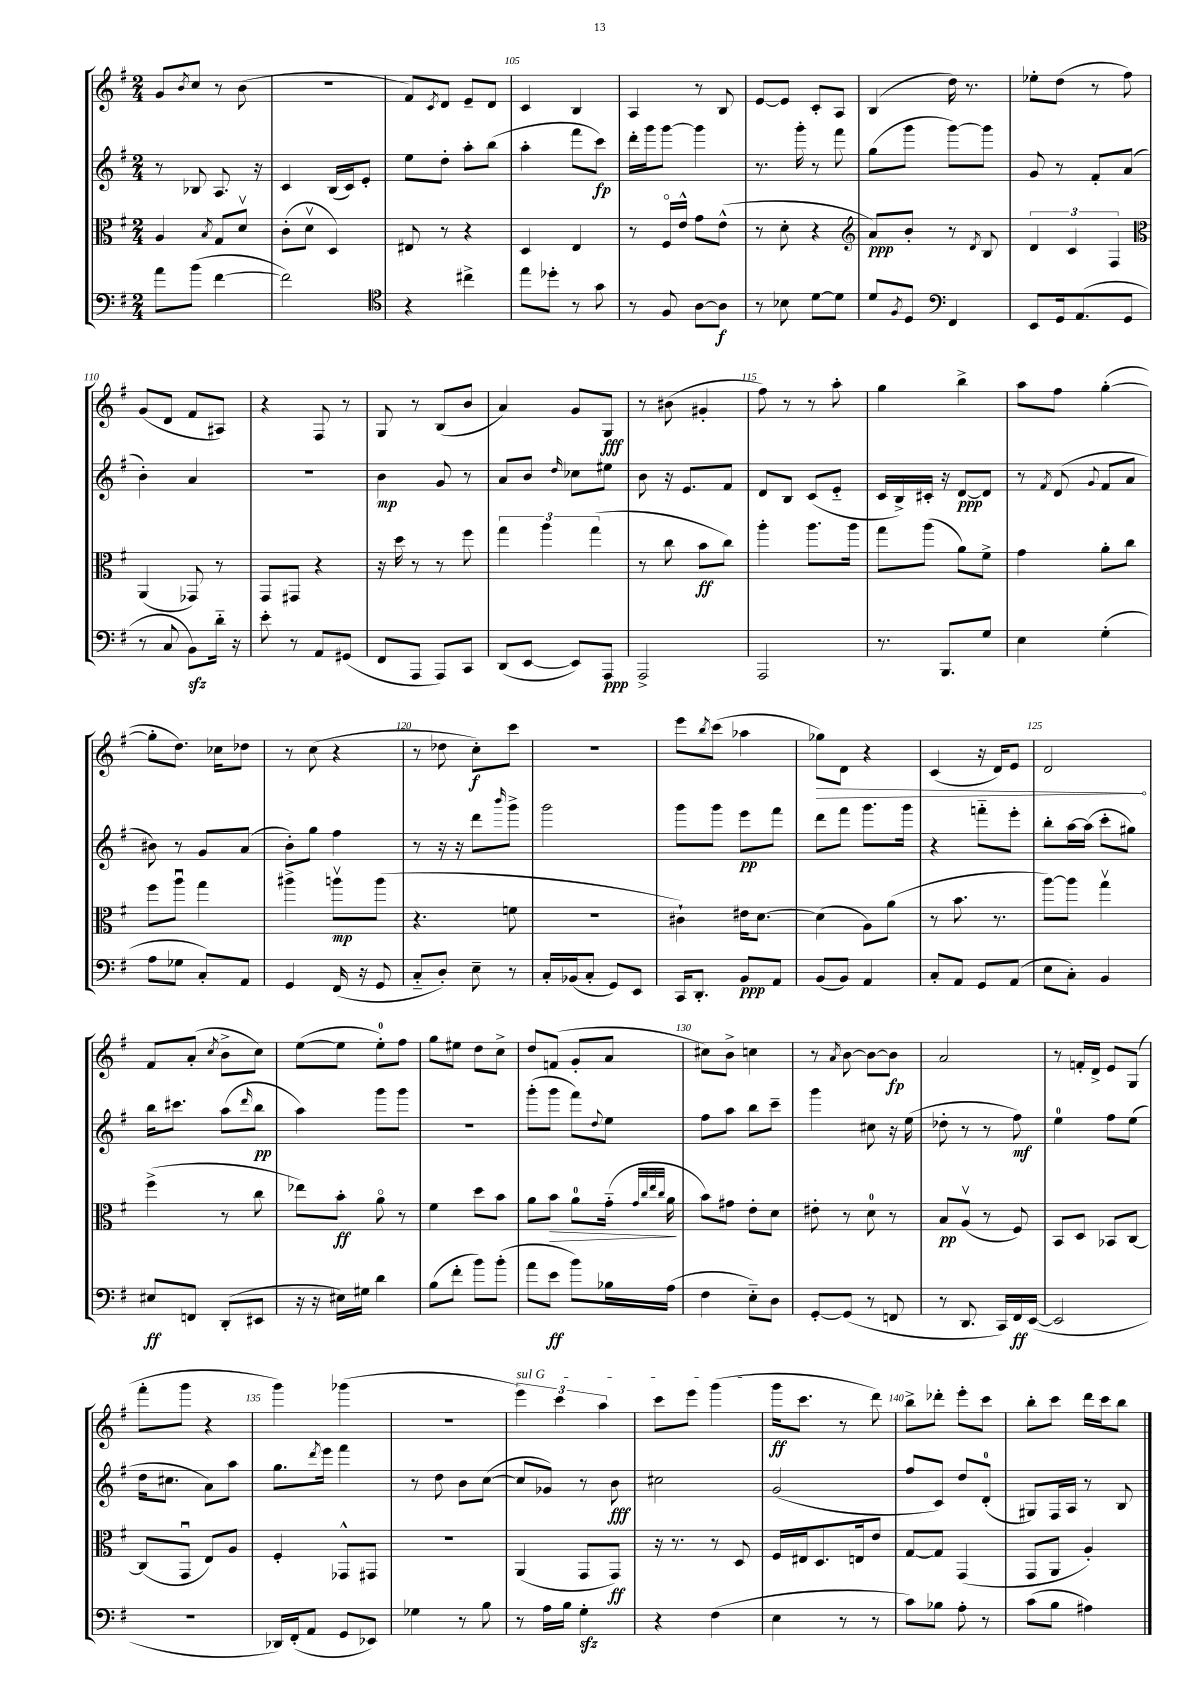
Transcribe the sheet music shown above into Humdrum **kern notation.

**kern	**kern	**kern	**kern
*staff4	*staff3	*staff2	*staff1
*clefF4	*clefC3	*clefG2	*clefG2
*k[f#]	*k[f#]	*k[f#]	*k[f#]
*M2/4	*M2/4	*M2/4	*M2/4
8a\L	4A/	8r	8g/L
.	.	.	8qb/
(8b\J	.	8B-/	8cc/J
.	8qB/	.	.
[4f#\	8G/L	8.A/	8r
.	8dv/J	.	(8b\
.	.	16r	.
=	=	=	=
2f#\])	(8c'\L	4c/	2r
.	8dv\J	.	.
.	4D/)	(16B/LL	.
.	.	16c/J)	.
.	.	8e'/J	.
=	=	=	=
*clefC4	*	*	*
4r	8E#/	8ee\L	8f#/L)
.	.	.	8qc/
.	8r	8dd'\J	8d/J
4cc#^\	4r	8aa'\L	8e~/L
.	.	(8bb\J	8d/J
=	=	=	=
8ee\L	4D/	4aa'\	4c/
8dd-'\J	.	.	.
8r	4E/	8fff#\L	4B/
8g\	.	8ccc\J)	.
=	=	=	=
8r	8r	16ddd'\LL	4A/
.	.	16ggg\J	.
8F#/	16F#o/LL	[8ggg\J	.
.	16e^^/JJ	.	.
[8A\L	8g\L	4ggg\]	8r
8A\]J	(8e^^\J	.	8B/
=	=	=	=
8r	8r	8.r	[8e/L
8B-\	8d'\	.	8e/]J
.	.	16ggg'\	.
[8d\L	4r	8r	8c'/L
8d\]J	.	8fff#\	8A/J
=	=	=	=
*	*clefG2	*	*
8d/L	8a/L)	(8gg\L	(4B/
8qF#/	.	.	.
8D/J	8b'/J	8ggg\J	.
*clefF4	*	*	*
4FF#/	8r	[8ggg\L)	16dd\)
.	.	.	8.r
.	8qd/	.	.
.	8B/	8ggg\]J	.
=	=	=	=
8EE/L	6d/	8g/	8ee-'\L
16GG/k	.	8r	(8dd\J
.	6c/	.	.
(8.AA/	.	.	.
.	.	8f#'/L	8r
.	6F#/	.	.
8GG/J	.	(8a/J	8ff#\)
=	=	=	=
*	*clefC3	*	*
8r	(4AA/	4b'\)	(8g/L
8C/	.	.	8d/J
8BB\L)	8GG-/)	4a/	8f#/L
16d'~\Jk	8r	.	8A#/J)
16r	.	.	.
=	=	=	=
8e'\	8GG/L	2r	4r
8r	8GG#/J	.	.
8AA/L	4r	.	8F#/
(8GG#/J	.	.	8r
=	=	=	=
8FF#/L	16r	4b\	8G/
.	16dd\	.	.
8AAA/J	8r	.	8r
8AAA/L)	8r	8g/	(8B/L
8CC/J	8ff#\	8r	8b/J
=	=	=	=
(8DD/L	6gg\	8a/L	4a/)
[8EE/J	.	8b/J	.
.	6aa\	.	.
.	.	16qqdd/	.
8EE/]L)	.	8cc-\L	8g/L
.	(6gg\	.	.
8AAA/J	.	8ee#\J	8G/J
=	=	=	=
2AAA^/	8r	8b\	8r
.	8cc\	16r	(8b#\
.	.	8.e/L	.
.	8b\L	.	4g#'/
.	8cc\J)	8f#/J	.
=	=	=	=
2AAA/	4aa'\	8d/L	8ff#\)
.	.	8B/J	8r
.	8.aa\L	(8c/L	8r
.	.	8e'~/J	8aa'\
.	16aa\Jk	.	.
=	=	=	=
8.r	8gg\L	16c/LL	4gg\
.	.	16B^/)	.
.	(8aa\J	16c#'/JJ	.
8.BBB/L	.	16r	.
.	8a\L)	[8d/L	4bb^\
8G/J	8f#^\J	8d/]J	.
=	=	=	=
4E\	4g\	8r	8aa\L
.	.	8qf#/	.
.	.	(8d/	8ff#\J
.	.	8qqg/	.
(4G'\	8a'\L	8f#/L	([4gg'\
.	8cc\J	8a/J	.
=	=	=	=
8A\L	8ff#\L	8b#\)	8gg'\]L
8G-\J	8aau\J	8r	8.dd\J)
8C'/L)	4gg\	8g/L	.
.	.	.	16cc-\LK
8AA/J	.	(8a/J	8dd-\J
=	=	=	=
4GG/	4aa#^\	8b'\L)	8r
.	.	8gg\J	(8cc\
(16FF#/	8aav\L	4ff#\	4r
16r	.	.	.
8GG/	(8aa\J	.	.
=	=	=	=
8C'~/L	4.r	8r	8r
8D'/J)	.	16r	8dd-\
.	.	16r	.
8E~\	.	8ddd\L	8cc'\L)
.	.	16qqbbb/	.
8r	8f\	8ggg^\J	8ccc\J
=	=	=	=
16C'/LL	2r	2ggg\	2r
(16BB-/J	.	.	.
8C'/J	.	.	.
8GG/L)	.	.	.
8EE/J	.	.	.
=	=	=	=
16CC/LK	4c#`\)	8ggg\L	8eee\L
8.DD'/J	.	.	.
.	.	.	8qbb/
.	.	8ggg\J	(8ccc\J
8BB/L	16e#\LK	8eee\L	4aa-\
.	[8.d\J	.	.
8AA/J	.	8fff#\J	.
=	=	=	=
(8BB/L	(4d\]	8ddd\L	8gg-\L)
8BB/J)	.	8fff#\J	8d\J
4AA/	8A\L)	8.ggg\L	4r
.	(8a\J	.	.
.	.	16ggg\Jk	.
=	=	=	=
8C'/L	8r	4r	(4c/
8AA/J	8.b\	.	.
8GG/L	.	8fff'~\L	16r
.	8.r	.	16d/LK)
(8AA/J	.	8eee'\J	8e/J
=	=	=	=
8E\L	[8aa\L)	8bb'\L	2d/
8C'\J)	8aa\]J	[16aa\L	.
.	.	(16aa\]JJ	.
4BB/	4ggv\	8ccc'\L	.
.	.	8gg#\J)	.
=	=	=	=
8E#/L	(4ff#^\	16bb\LK	8f#/L
.	.	8.ccc#\J	.
8FF/J	.	.	(8a'/J
.	.	.	8qcc/
(8DD'/L	8r	(8aa\L	8b^\L
.	.	16qqddd/	.
8EE#/J	8cc\	8bb\J	8cc\J)
=	=	=	=
16r	8ee-\L)	4aa\)	([8ee\L
16r	.	.	.
16E#\LL)	8b'\J	.	8ee\]J
16G#\JJ	.	.	.
4d\	8ao\	8ggg\L	8ee'\L)
.	8r	8ggg\J	8ff#\J
=	=	=	=
(8B\L	4f#\	2r	8gg\L
8f#'\J	.	.	8ee#\J
8b\L)	8dd\L	.	8dd\L
(8b'\J	8b\J	.	8cc^\J
=	=	=	=
8a\L	8a\L	(8ggg'\L	8dd/L
8e\J	8b\J	8ggg\J	(8f/J
8b\L)	8a\L	8fff#\L)	8g'/L
.	.	8qqdd/	.
16B-\L	(16g'~\Jk	8ee\J	8a/J
.	32qqg/LLL	.	.
.	32qqcc/	.	.
.	32qqee/	.	.
.	32qqcc/JJJ	.	.
(16A\JJ	16a\	.	.
=	=	=	=
4F#\	8b\L)	8ff#\L	8cc#\L)
.	8g#\J	8aa\J	8b^\J
8E'~\L)	8e'\L	8bb\L	4cc\
8D\J	8d\J	8ccc~\J	.
=	=	=	=
[8GG'/L	8e#'\	4ggg\	8r
.	.	.	8qa/
(8GG/]J	8r	.	[8b\
8r	8d\	8cc#\	8b\_L
8FF/	8r	16r	8b\]J
.	.	(16ee\	.
=	=	=	=
8r	8B/L	8dd-'\	2a/
8.DD/	(8Av/J	8r	.
.	8r	8r	.
16CC/LL)	.	.	.
16FF#/	8F#/)	8ff#\)	.
([16EE/JJ	.	.	.
=	=	=	=
2EE/]	8BB/L	4ee\	8r
.	8D/J	.	16f'/LL
.	.	.	16d^/JJ
.	8BB-/L	8ff#\L	8e/L
.	[8C/J	(8ee\J	(8G/J
=	=	=	=
2r	(8C/]L	16dd\LK	8fff#'\L
.	.	8.cc#\J	.
.	8GGu/J	.	8ggg\J
.	8E/L)	8a\L)	4r
.	8A/J	8aa\J	.
=	=	=	=
16DD-/LL)	4F#'/	8.gg\L	4ggg\)
(16FF#'/J	.	.	.
8AA/J	.	.	.
.	.	8qddd/	.
.	.	16eee\Jk	.
8GG/L	8GG-^^/L	4fff#\	(4ggg-\
8EE-/J)	8GG#/J	.	.
=	=	=	=
4G-\	2r	8r	2r
.	.	8dd\	.
8r	.	8b\L	.
8B\	.	([8cc\J	.
=	=	=	=
8r	(4AA/	8cc/]L	6eee\)
16A\LL	.	8g-/J)	.
.	.	.	6ccc\
16B\JJ	.	.	.
4G'\	8GG/L	8r	.
.	.	.	6aa\
.	8GG/J)	8b\	.
=	=	=	=
4r	16r	2cc#\	8ccc\L
.	8.r	.	.
.	.	.	8eee\J
(4F#\	8r	.	(4ggg\
.	8D/	.	.
=	=	=	=
4E\	16F#/LL	(2g/	16ggg\LK
.	16E#/J	.	8.ccc\J
.	8.D/	.	.
8r	.	.	8r
.	16E/k	.	.
8r	8e/J	.	8ddd\)
=	=	=	=
8c\L)	[8G/L	8ff#/L	8bb^\L
8B-\J	8G/]J	8c/J)	8ddd-'\J
8A'\	(4GG/	8dd/L	8eee'\L
8r	.	(8d'/J	8ccc\J
=	=	=	=
(8c\L	8GG/L	8G#/L)	8bb'\L
8B\J	8AA/J	16F#/L	8ccc\J
.	.	16A/JJ	.
4A#\)	4A'/)	8r	16ddd\LL
.	.	.	16ccc\J
.	.	8B/	8bb\J
==	==	==	==
*-	*-	*-	*-
